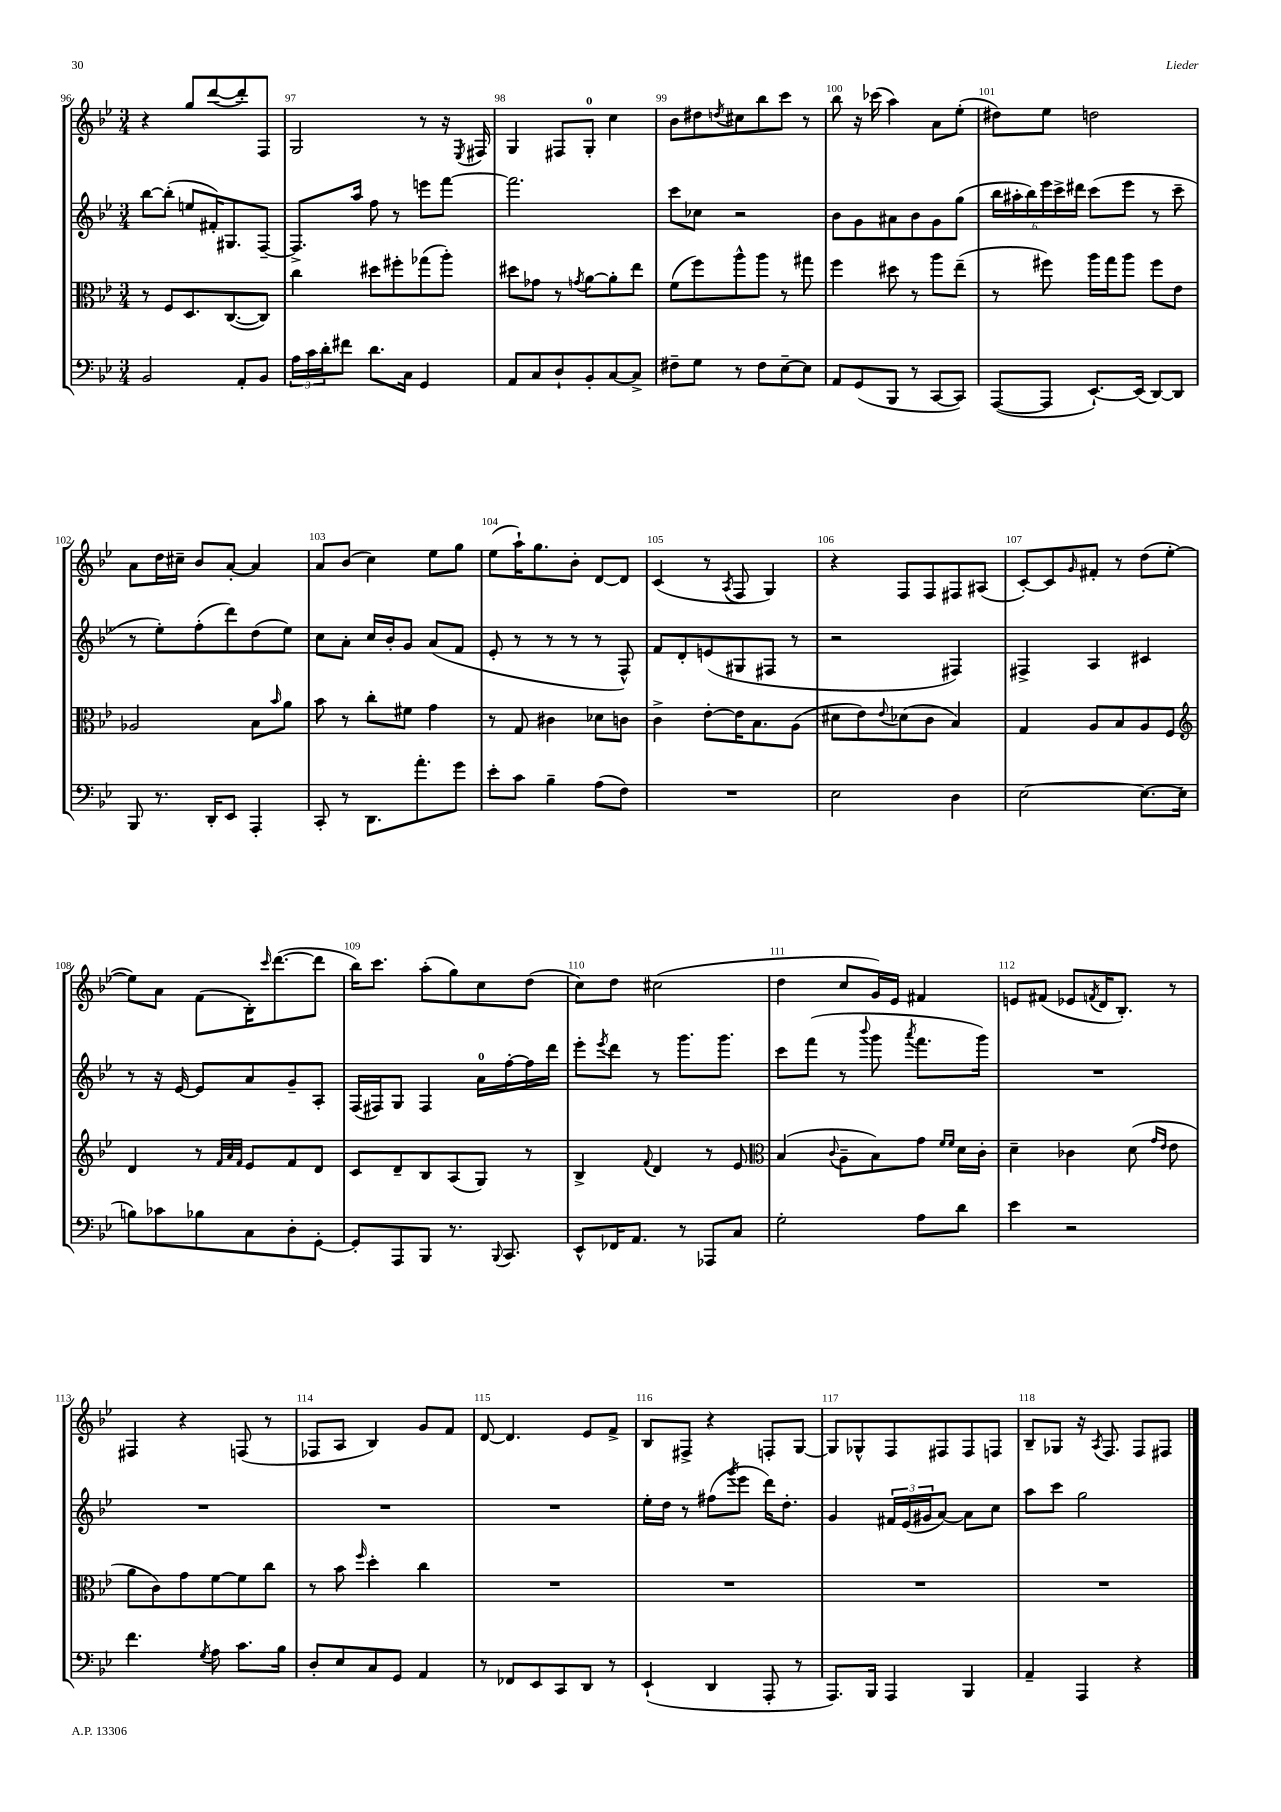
<<
\new StaffGroup <<
\new Staff = "s0" {
    \clef treble \key bes \major \numericTimeSignature \time 3/4
    r4 g''8 d'''8~( d'''8-.) f8 |
    g2 r8 r16 \acciaccatura { ees8 } fis16 |
    g4 fis8 g8-0-. c''4 |
    bes'8 dis''8 \acciaccatura { d''8 } cis''8 bes''8 c'''8 r8 |
    bes''8 r16 ces'''16( a''4) a'8 ees''8-.( |
    dis''8) ees''8 d''2 |
    a'8 d''16 cis''16-- bes'8 a'8~-. a'4 |
    a'8 bes'8( c''4) ees''8 g''8 |
    ees''8( a''16-!) g''8. bes'8-. d'8~ d'8 |
    c'4( r8 \acciaccatura { a8 } f8 g4) |
    r4 f8 f8 fis8 ais8( |
    c'8~-.) c'8 \grace { g'16 } fis'8-. r8 d''8( ees''8~-. |
    ees''8) a'8 f'8( bes16-.) \grace { c'''16 } d'''8.~( d'''8 |
    bes''16) c'''8. a''8-.( g''8) c''8 d''8( |
    c''8) d''8 cis''2( |
    d''4 c''8 g'16) ees'16 fis'4 |
    e'8 fis'8( ees'8 \acciaccatura { f'8 } d'16 bes8.-.) r8 |
    fis4 r4 f8( r8 |
    fes8 a8 bes4) g'8 f'8 |
    d'8~ d'4. ees'8 f'8-> |
    bes8 fis8-> r4 f8-. g8~ |
    g8 ges8-^ f8 fis8 fis8 f8 |
    bes8-- ges8 r16 \acciaccatura { a8 } f8. f8 fis8 \bar "|." |
}
\new Staff = "s1" {
    \clef treble \key bes \major \numericTimeSignature \time 3/4
    bes''8~ bes''8-.( e''8 fis'16-.) gis8. f8~-- |
    f8.-> a''16 f''8 r8 e'''8 f'''8~ |
    f'''2. |
    c'''8 ces''8 r2 |
    bes'8 g'8 ais'8 bes'8 g'8 g''8( |
    \tuplet 6/4 { bes''16 ais''16-. bes''16) ees'''16 c'''16-> dis'''16 } c'''8( ees'''8 r8 c'''8-- |
    r8 ees''8-.) f''8-.( d'''8) d''8( ees''8) |
    c''8 a'8-. c''16 bes'16-. g'8 a'8( f'8 |
    ees'8-. r8 r8 r8 r8 f8-^) |
    f'8 d'8-. e'8( gis8 fis8 r8 |
    r2 fis4) |
    fis4-> a4 cis'4 |
    r8 r16 ees'16~ ees'8 a'8 g'8-- a8-. |
    f16( fis16) g8 fis4 a'16-0 f''16~-. f''16 d'''16 |
    ees'''8-. \acciaccatura { ees'''8 } d'''8 r8 g'''8. g'''8. |
    c'''8 f'''8( r8 \appoggiatura { bes'''8 } g'''8 \acciaccatura { a'''8 } f'''8. g'''16) |
    R2. |
    R2. |
    R2. |
    R2. |
    ees''16-. d''16 r8 fis''8( \acciaccatura { g'''8 } ees'''8 d'''16) d''8.-. |
    g'4 \tuplet 3/2 { fis'16 ees'16( gis'16 } a'8~) a'8 c''8 |
    a''8 c'''8 g''2 \bar "|." |
}
\new Staff = "s2" {
    \clef alto \key bes \major \numericTimeSignature \time 3/4
    r8 f8 d8. c8.~( c8) |
    c''4 dis''8 fis''8-. ges''8( a''8-.) |
    dis''8 ges'8 r8 \acciaccatura { g'8 } a'8~ a'8-. ees''8 |
    f'8( f''8) a''8-^ a''8 r8 gis''8 |
    f''4 dis''8 r8 a''8 ees''8--( |
    r8 fis''8) a''16 g''16 a''8 fis''8 ees'8 |
    aes2 bes8 \grace { bes'16 } a'8 |
    bes'8 r8 c''8-. fis'8 g'4 |
    r8 g8 cis'4 des'8 c'8 |
    c'4-> ees'8~-. ees'16 bes8. a8( |
    dis'8 ees'8) \appoggiatura { ees'8 } des'8( c'8 bes4) |
    g4 a8 bes8 a8 f8 |
    \clef treble d'4 r8 \grace { f'32 a'32 f'32 } ees'8 f'8 d'8 |
    c'8 d'8-- bes8 a8( g8) r8 |
    bes4-> \appoggiatura { f'8 } d'4 r8 ees'8 |
    \clef alto bes4( \appoggiatura { c'8 } a8-- bes8) g'8 \grace { f'16 f'16 } d'16 c'16-. |
    d'4-- ces'4 d'8( \grace { g'16 ees'16 } ees'8 |
    a'8 c'8) g'8 f'8~ f'8 c''8 |
    r8 bes'8 \grace { f''16 } d''4-. c''4 |
    R2. |
    R2. |
    R2. |
    R2. \bar "|." |
}
\new Staff = "s3" {
    \clef bass \key bes \major \numericTimeSignature \time 3/4
    bes,2 a,8-. bes,8 |
    \tuplet 3/2 { a16 c'16 d'16-. } fis'8 d'8. c16 g,4 |
    a,8 c8 d8-! bes,8-. c8~ c8-> |
    fis8-- g8 r8 fis8 ees8~-- ees8 |
    a,8 g,8( bes,,8 r8 c,8~ c,8) |
    a,,8~( a,,8 ees,8.~-!) ees,16( d,8~) d,8 |
    bes,,8 r8. d,16-. ees,8 a,,4-. |
    c,8-. r8 d,8. a'8.-. g'8 |
    ees'8-. c'8 bes4-- a8( f8) |
    R2. |
    ees2 d4 |
    ees2~ ees8.~ ees16( |
    b8) ces'8 bes8 c8 d8-. g,8~-. |
    g,8-. a,,8 bes,,8 r8. \appoggiatura { bes,,8 } c,8. |
    ees,8-^ fes,16 a,8. r8 aes,,8 c8 |
    g2-. a8 d'8 |
    ees'4 r2 |
    f'4. \acciaccatura { g8 } a8 c'8. bes16 |
    d8-. ees8 c8 g,8 a,4 |
    r8 fes,8 ees,8 c,8 d,8 r8 |
    ees,4-!( d,4 a,,8-. r8 |
    a,,8.) bes,,16 a,,4 bes,,4 |
    a,4-- a,,4 r4 \bar "|." |
}
>>
>>
\layout { \context { \Score currentBarNumber = #96 \override BarNumber.break-visibility = ##(#f #t #t) barNumberVisibility = #all-bar-numbers-visible } }
